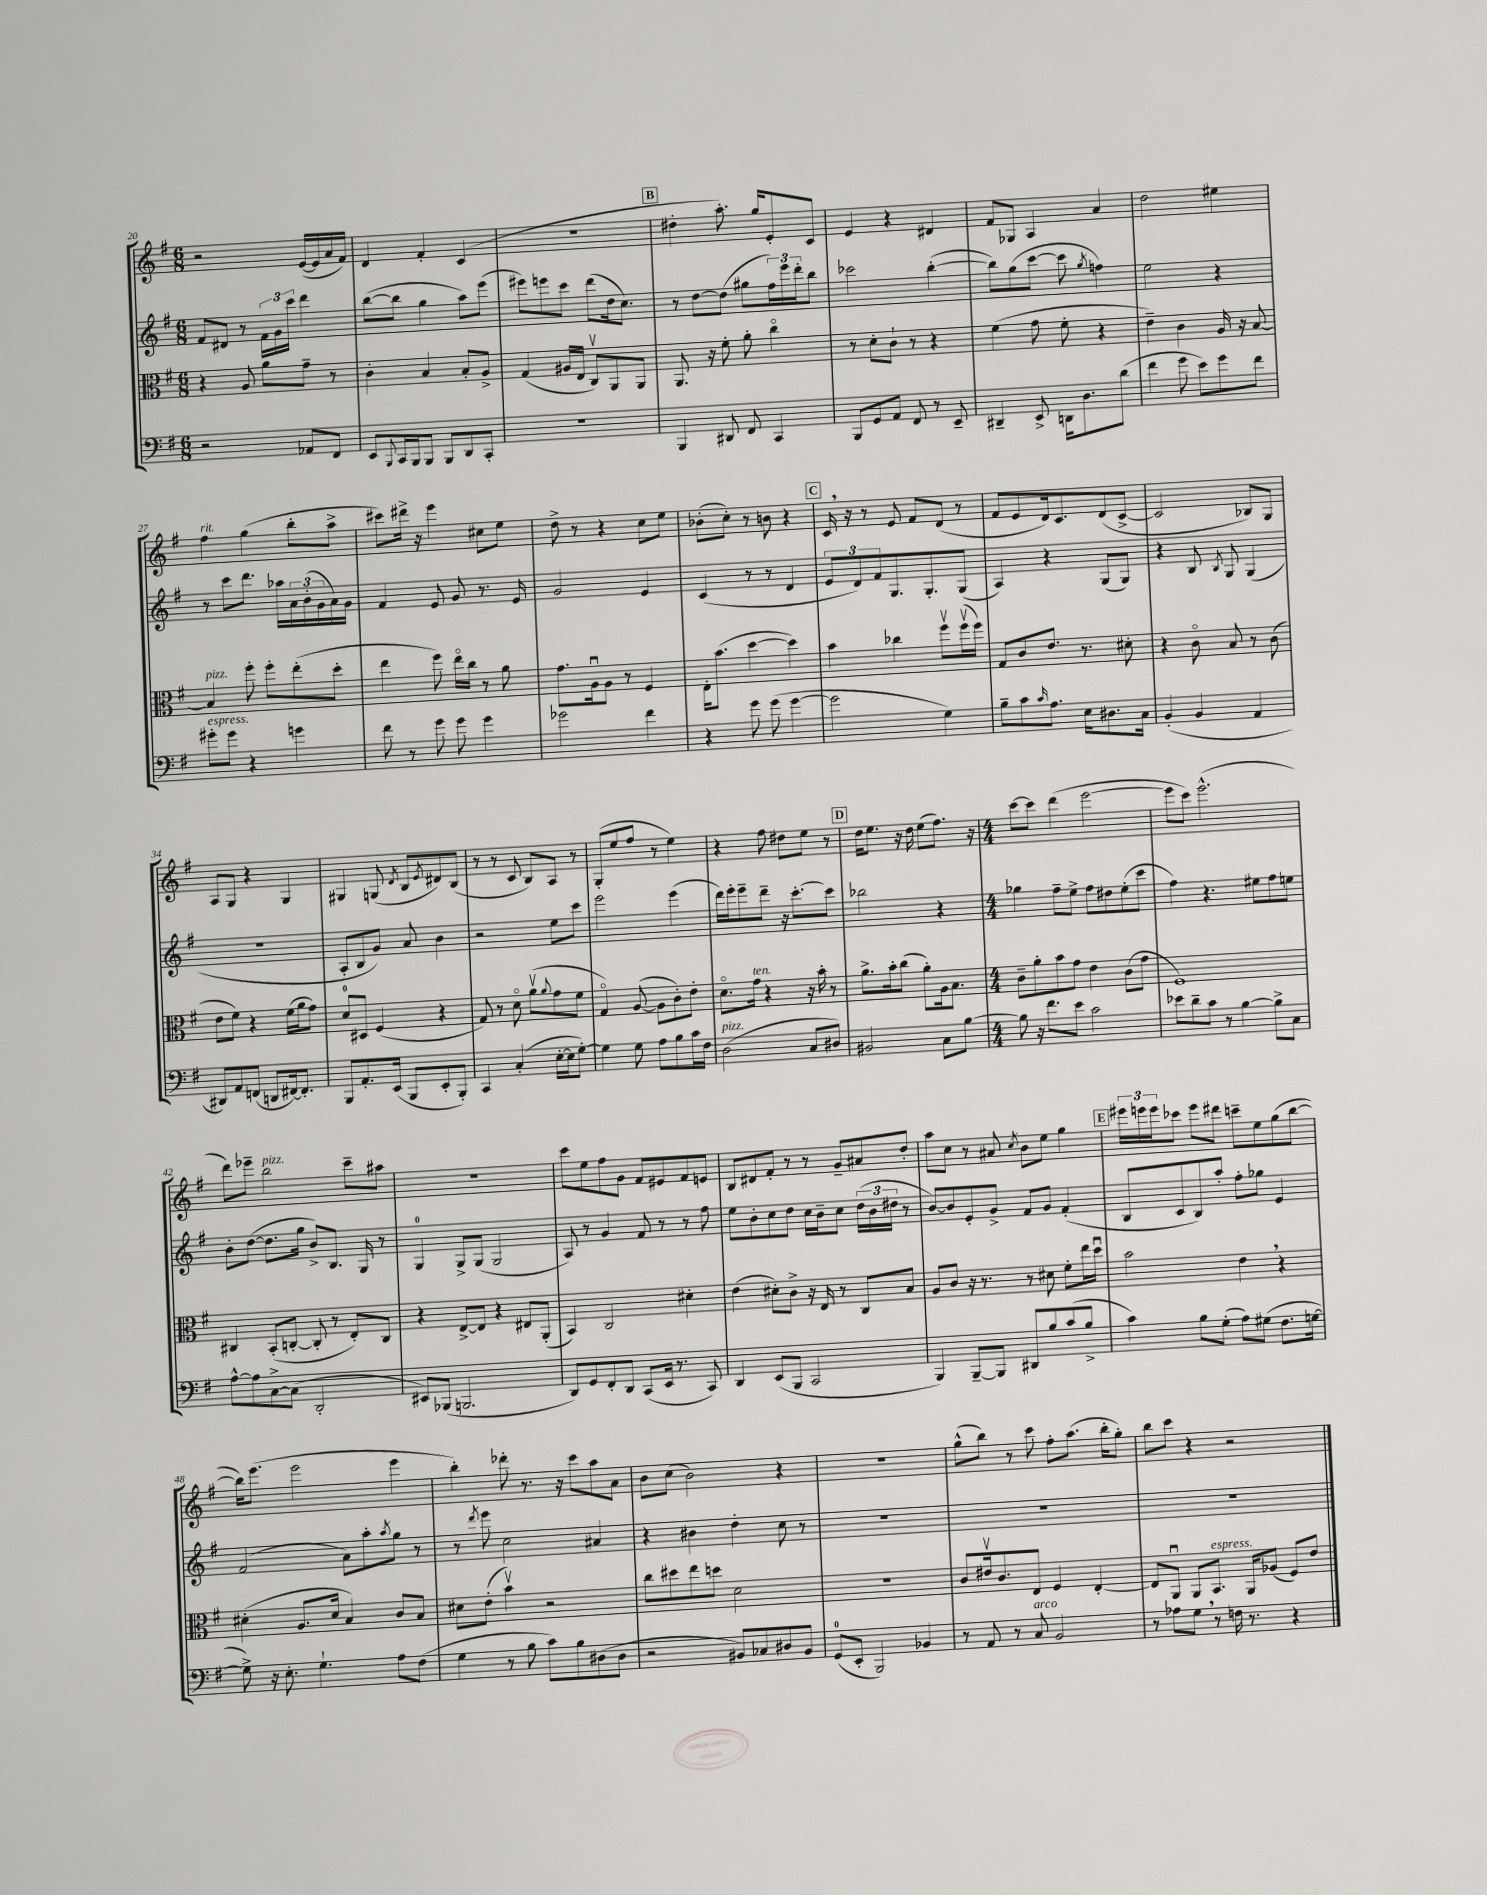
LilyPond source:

<<
\new StaffGroup <<
\new Staff = "s0" {
    \clef treble \key g \major \numericTimeSignature \time 6/8
    r2 e'16~( e'16 a'16 fis'16) |
    d'4 fis'4-. c'4( |
    R2. |
    \mark \markup { \box "B" } dis''4-. a''8.-.) g''16 e'8-. c'8 |
    e'4 r4 dis'4 |
    fis'8 ges8 a4 a'4 |
    d''2 eis''4 |
    fis''4^\markup { \italic "rit." } g''4( b''8-. a''8-> |
    cis'''8) dis'''16-> r16 e'''4 cis''8 e''8 |
    d''8-> r8 r4 c''8 e''8 |
    bes'8-.( c''8-.) r8 b'8 r4 |
    \mark \markup { \box "C" } c'16 \breathe r16 r8 e'8 fis'8 d'8( r8 |
    fis'8 e'8 d'16) c'8. d'8( c'8~-> |
    c'2 bes8) g8 |
    a8 g8 r4 g4 |
    gis4 g8( \acciaccatura { d'8 } b8 \acciaccatura { e'8 } dis'8) b8( |
    r8 r8 c'8 b8) a8 r8 |
    g8-.( e''8 fis''8 r8 e''4) |
    r4 fis''8 dis''8 e''8 r8 |
    \mark \markup { \box "D" } d''16 e''8. r16 d''16 e''8( fis''8.) r16 |
    \numericTimeSignature \time 4/4 c'''8~ c'''8 d'''4( e'''2~ |
    e'''8 c'''8) e'''2.-^( |
    d'''8) ees'''8-- b''2^\markup { \italic "pizz." } c'''8-- ais''8 |
    R1 |
    c'''8 e''8 fis''8 g'8 fis'8 eis'8 fis'8 e'8 |
    b8 dis'8 fis'8-. r8 r8 g'8-- ais'8 d''8-. |
    a''8 c''8 r8 ais'8 \acciaccatura { c''8 } b'8 e''8 g''4 |
    \mark \markup { \box "E" } \tuplet 3/2 { eis'''16 e'''16 e'''16 } ces'''8 e'''8 dis'''8 c'''8-- e''8 g''8( b''8~ |
    b''16) e'''8.( e'''2 e'''4 |
    b''4-.) des'''8-. r8. r16 c'''8 a''8 a'8 |
    b'8 c''8( b'2) r4 |
    r1 |
    g''8-^( b''8) r8 c'''8 fis''8-. a''8.( b''16-. g''8-.) |
    b''8 c'''8 r4 r2 \bar "|." |
}
\new Staff = "s1" {
    \clef treble \key g \major \numericTimeSignature \time 6/8
    fis'8 dis'8 r8 \tuplet 3/2 { fis'16 g'16 c'''16 } d'''4 |
    b''8~( b''8 g''4 a''8) e'''8( |
    eis'''8) e'''8 c'''8 d'''8( d''16 c''8.) |
    \mark \markup { \box "B" } r8 d''8~ d''8( gis''8 \tuplet 3/2 { fis''16) e'''16 d'''16-. } b''8 |
    ces'''2 b''4~-.( |
    b''8) g''8( c'''8~ c'''8 \acciaccatura { g''8 } f''4) |
    e''2 r4 |
    r8 c'''8 d'''8. aes''16 \tuplet 3/2 { a'16 b'16-.( g'16 } a'16) g'16 |
    fis'4 e'8 g'8 r8. e'16 |
    g'2 e'4 |
    c'4( r8 r8 d'4 |
    \mark \markup { \box "C" } \tuplet 3/2 { e'8 d'8) fis'8 } g8. g8.-. g8( |
    a4) r4 g8( g8) |
    r4 b8 \acciaccatura { b8 } g8 g4( |
    R2. |
    a8-. b8 g'8) a'8 b'4 |
    r2 e''8 c'''8 |
    e'''2 e'''4( |
    d'''16) e'''16-. e'''8-- d'''8-- r16 c'''8.~-. c'''8 |
    \mark \markup { \box "D" } bes''2 r4 |
    \numericTimeSignature \time 4/4 ges''4 fis''8-- e''8-> fis''8 dis''8 e''8-.( c'''8 |
    fis''4) r4. eis''8 fis''8 e''8 |
    b'8-. d''8~( d''8. g''16 b'8->) b8. g16 r8 |
    g4-0 g8-> g8( g2 |
    a8) r8 g'4 fis'8 r8 r8 fis''8 |
    e''8 b'8-. c''8 d''8 c''16 b'16-- c''8 \tuplet 3/2 { d''16( b'16 dis''16 } r8 |
    b'8~) b'8 e'8-. g'8-> fis'8 g'8 fis'4-.( |
    \mark \markup { \box "E" } b8 c'8 b8) a''8-. fis''8-. ges''8 e'4 |
    fis'2( a'8) a''8-. \acciaccatura { a''8 } g''8 r8 |
    r8 \acciaccatura { d'''8 } e'''8 c''2 ais'4 |
    r4 bis'4 d''4-. c''8 r8 |
    R1 |
    R1 |
    R1 \bar "|." |
}
\new Staff = "s2" {
    \clef alto \key g \major \numericTimeSignature \time 6/8
    r4 a8 a'8 g'8-- r8 |
    c'4-. b4 b8-. a8-> |
    g4( ais16 e16 c8\upbow) a,8 a,8 |
    \mark \markup { \box "B" } a,8. r16 fis'8-. a'8-. c''4\flageolet |
    r8 d'8-. c'8-! r8 r4 |
    fis'4( g'8 fis'8-. r4 |
    e'4--) c'4 a16 r16 b8~ |
    b4^\markup { \italic "pizz." } fis''8-. fis''8-. e''8-.( d''8-. |
    e''4 fis''8) e''16\flageolet c''16 r8 a'8 |
    g'8. a16\downbow a8 r8 fis4 |
    e16-. b'8.( d''4~ d''4) |
    \mark \markup { \box "C" } b'4 ces''4 fis''8\upbow fis''16\upbow( fis''16) |
    g8 c'8 e'8. r8. dis'8-. |
    r4 c'8\flageolet b8 r8 c'8( |
    e'8 fis'8) r4 fis'16( a'16 g'8) |
    d'8-0 dis8 fis4( r4 |
    g8) r8 d'8\flageolet a'8\upbow( \appoggiatura { a'8 } g'8 fis'8 |
    g4\flageolet) a8~( a8 c'8-.) e'8-. |
    d'8.\flageolet g'16^\markup { \italic "ten." } r4 r16 b'16-. r8 |
    \mark \markup { \box "D" } a'8.-> b'16-. c''8( a'8-.) a16 b8. |
    \numericTimeSignature \time 4/4 c'8-- a'8-. b'8 g'8 e'4 c'8( g'8 |
    fis1) |
    cis4 b,8-.( c8~-. c8-. r8 e8-.) c8 |
    r4 e8~-> e8 r4 eis8 a,8-.( |
    b,4) c2 dis'4-. |
    e'4( dis'8-.) c'8-> r16 e16 r8 c8 b8 |
    a8 c'8 r16 r8. r8 dis'8 fis'8-. e''16 d''16\downbow |
    \mark \markup { \box "E" } b'2 e'4 \breathe r4 |
    dis'4-.( a8. dis'16 b4) c'8 b8 |
    dis'8 e'8-.( b'4\upbow) r2 |
    c''8 dis''8 e''8 d''8 d'2 |
    R1 |
    c'8 eis'16\upbow c'8. e8 fis4 e4~-. |
    e8 a,8\downbow a,8 b,8.^\markup { \italic "espress." } a,16 aes8( fis8) e'8 \bar "|." |
}
\new Staff = "s3" {
    \clef bass \key g \major \numericTimeSignature \time 6/8
    r2 aes,8 fis,8 |
    e,8 \appoggiatura { b,,8 } c,16 b,,16 b,,8 b,,8 d,8 c,8-. |
    r2. |
    \mark \markup { \box "B" } b,,4 dis,8 fis,8 c,4 |
    b,,8 g,8 a,8 fis,8 r8 e,8-- |
    dis,4-- e,8-> d,16 d8. d'8( |
    fis'4 g'8 e'8) g'8 fis'8 |
    gis'8-.^\markup { \italic "espress." } gis'8 r4 g'4 |
    fis'8 r8 g'8 g'8 g'4 |
    ges'2 fis'4 |
    r4 g'8 g'8( g'4~ |
    \mark \markup { \box "C" } g'2 g4) |
    b8-- c'8 \grace { c'16 } a8. e16 dis8. c16 |
    b,4-.( b,4 a,4 |
    dis,8) a,8 f,8( d,8 fis,16~) fis,8.-. |
    b,,8 a,8.-. e,16( b,,8 e,8-. b,,8-.) |
    c,4 c4-.( e16~-. e16 g8~-.) |
    g4 g8 a8 b8 c'16 fis16 |
    d2^\markup { \italic "pizz." }( c8 dis8) |
    \mark \markup { \box "D" } bis,2 c8 b8~ |
    \numericTimeSignature \time 4/4 b8 r16 fis'8. e'8 c'2 |
    ees'8 d'8-- c'8 r8 b4~ b8-> c8 |
    a8~-^ a8 c8~-> c8( d,2-. |
    eis,8) bes,,8( b,,2. |
    d,8) g,8 fis,8-. d,8 c,8( e,16 r8. c,8) |
    d,4 e,8( b,,8 c,2 |
    b,,4) b,,8~-- b,,8 dis,8 b8 c'8( b8-> |
    \mark \markup { \box "E" } c'4) b8 g8-.( a8) gis8( fis8. g16~ |
    g8->) r16 e8.-. g4.-! a8 fis8( |
    g4 r8 b8 c'8) b8 dis8( dis8 |
    r2 bis,8) ces8 dis8 bis,8 |
    g,8-0( e,8-. b,,2) bes,4 |
    r8 a,8 r8 c8^\markup { \italic "arco" } b,2 |
    r8 aes8 g8 \breathe r8 f16 r8. r4 \bar "|." |
}
>>
>>
\layout { \context { \Score currentBarNumber = #20 } }
